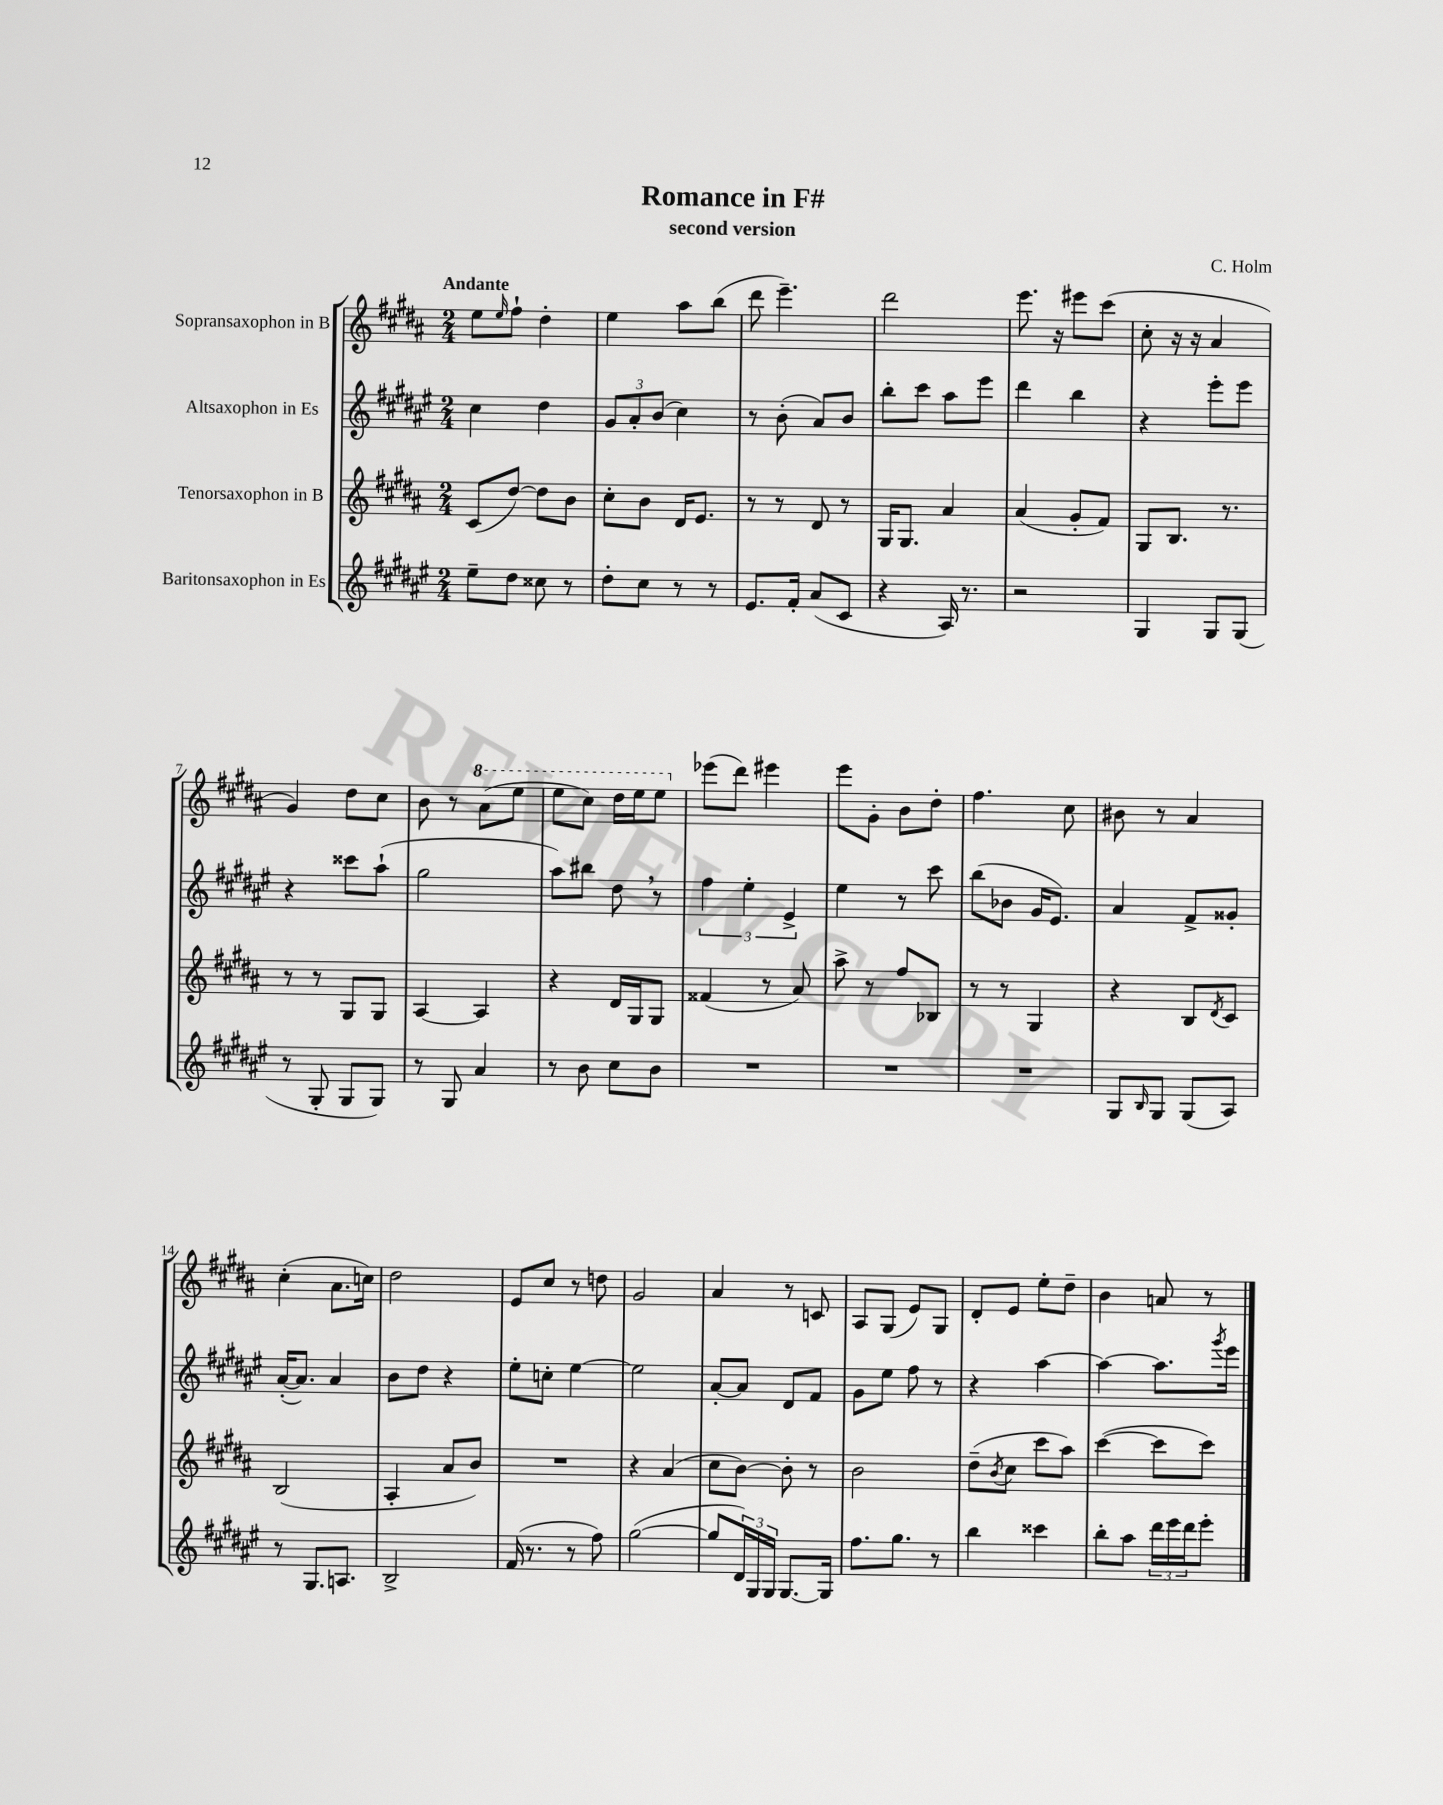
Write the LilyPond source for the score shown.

\header { title = "Romance in F#" composer = "C. Holm" subtitle = "second version" }
<<
\new StaffGroup <<
\new Staff = "s0" \with { instrumentName = "Sopransaxophon in B" } {
    \clef treble \key b \major \numericTimeSignature \time 2/4 \tempo "Andante"
    e''8 \grace { e''16 } fis''8-! dis''4-. |
    e''4 ais''8 b''8( |
    dis'''8 e'''4.--) |
    dis'''2 |
    e'''8. r16 eis'''8 cis'''8( |
    cis''8-. r16 r16 ais'4 |
    gis'4) dis''8 cis''8 |
    b'8 r8 \ottava #1 ais''8( e'''8 |
    e'''8 cis'''8) dis'''16 e'''16 e'''8 \ottava #0 |
    ees'''8( dis'''8) eis'''4 |
    e'''8 gis'8-. b'8 dis''8-. |
    fis''4. cis''8 |
    bis'8 r8 ais'4 |
    cis''4-.( ais'8. c''16) |
    dis''2 |
    e'8 cis''8 r8 d''8 |
    gis'2 |
    ais'4 r8 c'8 |
    ais8 gis8( e'8) gis8 |
    dis'8-. e'8 e''8-. dis''8-- |
    b'4 a'8 r8 \bar "|." |
}
\new Staff = "s1" \with { instrumentName = "Altsaxophon in Es" } {
    \clef treble \key fis \major \numericTimeSignature \time 2/4
    cis''4 dis''4 |
    \tuplet 3/2 { gis'8 ais'8-. b'8( } cis''4) |
    r8 b'8-.( ais'8) b'8 |
    b''8-. cis'''8 ais''8 eis'''8 |
    dis'''4 b''4 |
    r4 eis'''8-. eis'''8 |
    r4 cisis'''8 ais''8-!( |
    gis''2 |
    ais''8) bis''8 dis''8 \breathe r8 |
    \tuplet 3/2 { fis''4 eis''4-. eis'4-> } |
    eis''4 r8 cis'''8 |
    b''8( bes'8 gis'16 eis'8.) |
    ais'4 fis'8-> gisis'8-. |
    ais'16~-.( ais'8.) ais'4 |
    b'8 dis''8 r4 |
    eis''8-. c''8-. eis''4~ |
    eis''2 |
    ais'8~-. ais'8 dis'8 fis'8 |
    gis'8 eis''8 fis''8 r8 |
    r4 ais''4~ |
    ais''4~ ais''8. \acciaccatura { gis'''8 } eis'''16 \bar "|." |
}
\new Staff = "s2" \with { instrumentName = "Tenorsaxophon in B" } {
    \clef treble \key b \major \numericTimeSignature \time 2/4
    cis'8( dis''8~) dis''8 b'8 |
    cis''8-. b'8 dis'16 e'8. |
    r8 r8 dis'8 r8 |
    gis16 gis8. ais'4 |
    ais'4( gis'8-. fis'8) |
    gis8 b8. r8. |
    r8 r8 gis8 gis8 |
    ais4~ ais4 |
    r4 dis'16 gis16 gis8 |
    fisis'4( r8 ais'8) |
    ais''8-> r8 fis''8 bes8 |
    r8 r8 gis4 |
    r4 b8 \acciaccatura { dis'8 } cis'8 |
    b2( |
    ais4-. ais'8 b'8) |
    R2 |
    r4 ais'4( |
    cis''8 b'8~) b'8-. r8 |
    b'2 |
    dis''8--( \acciaccatura { b'8 } cis''8 cis'''8 ais''8) |
    cis'''4~( cis'''8 cis'''8) \bar "|." |
}
\new Staff = "s3" \with { instrumentName = "Baritonsaxophon in Es" } {
    \clef treble \key fis \major \numericTimeSignature \time 2/4
    eis''8-- dis''8 cisis''8 r8 |
    dis''8-. cis''8 r8 r8 |
    eis'8. fis'16-. ais'8( cis'8 |
    r4 ais16) r8. |
    r2 |
    gis4 gis8 gis8( |
    r8 gis8-. gis8 gis8) |
    r8 gis8 ais'4 |
    r8 b'8 cis''8 b'8 |
    R2 |
    R2 |
    R2 |
    gis8 \grace { b16 } gis8 gis8( ais8) |
    r8 gis8. a8. |
    b2-> |
    fis'16( r8. r8 fis''8) |
    gis''2~( |
    gis''8 \tuplet 3/2 { dis'16) gis16 gis16 } gis8.~ gis16 |
    fis''8. gis''8. r8 |
    b''4 cisis'''4 |
    b''8-. ais''8 \tuplet 3/2 { dis'''16 eis'''16 dis'''16 } eis'''8-. \bar "|." |
}
>>
>>
